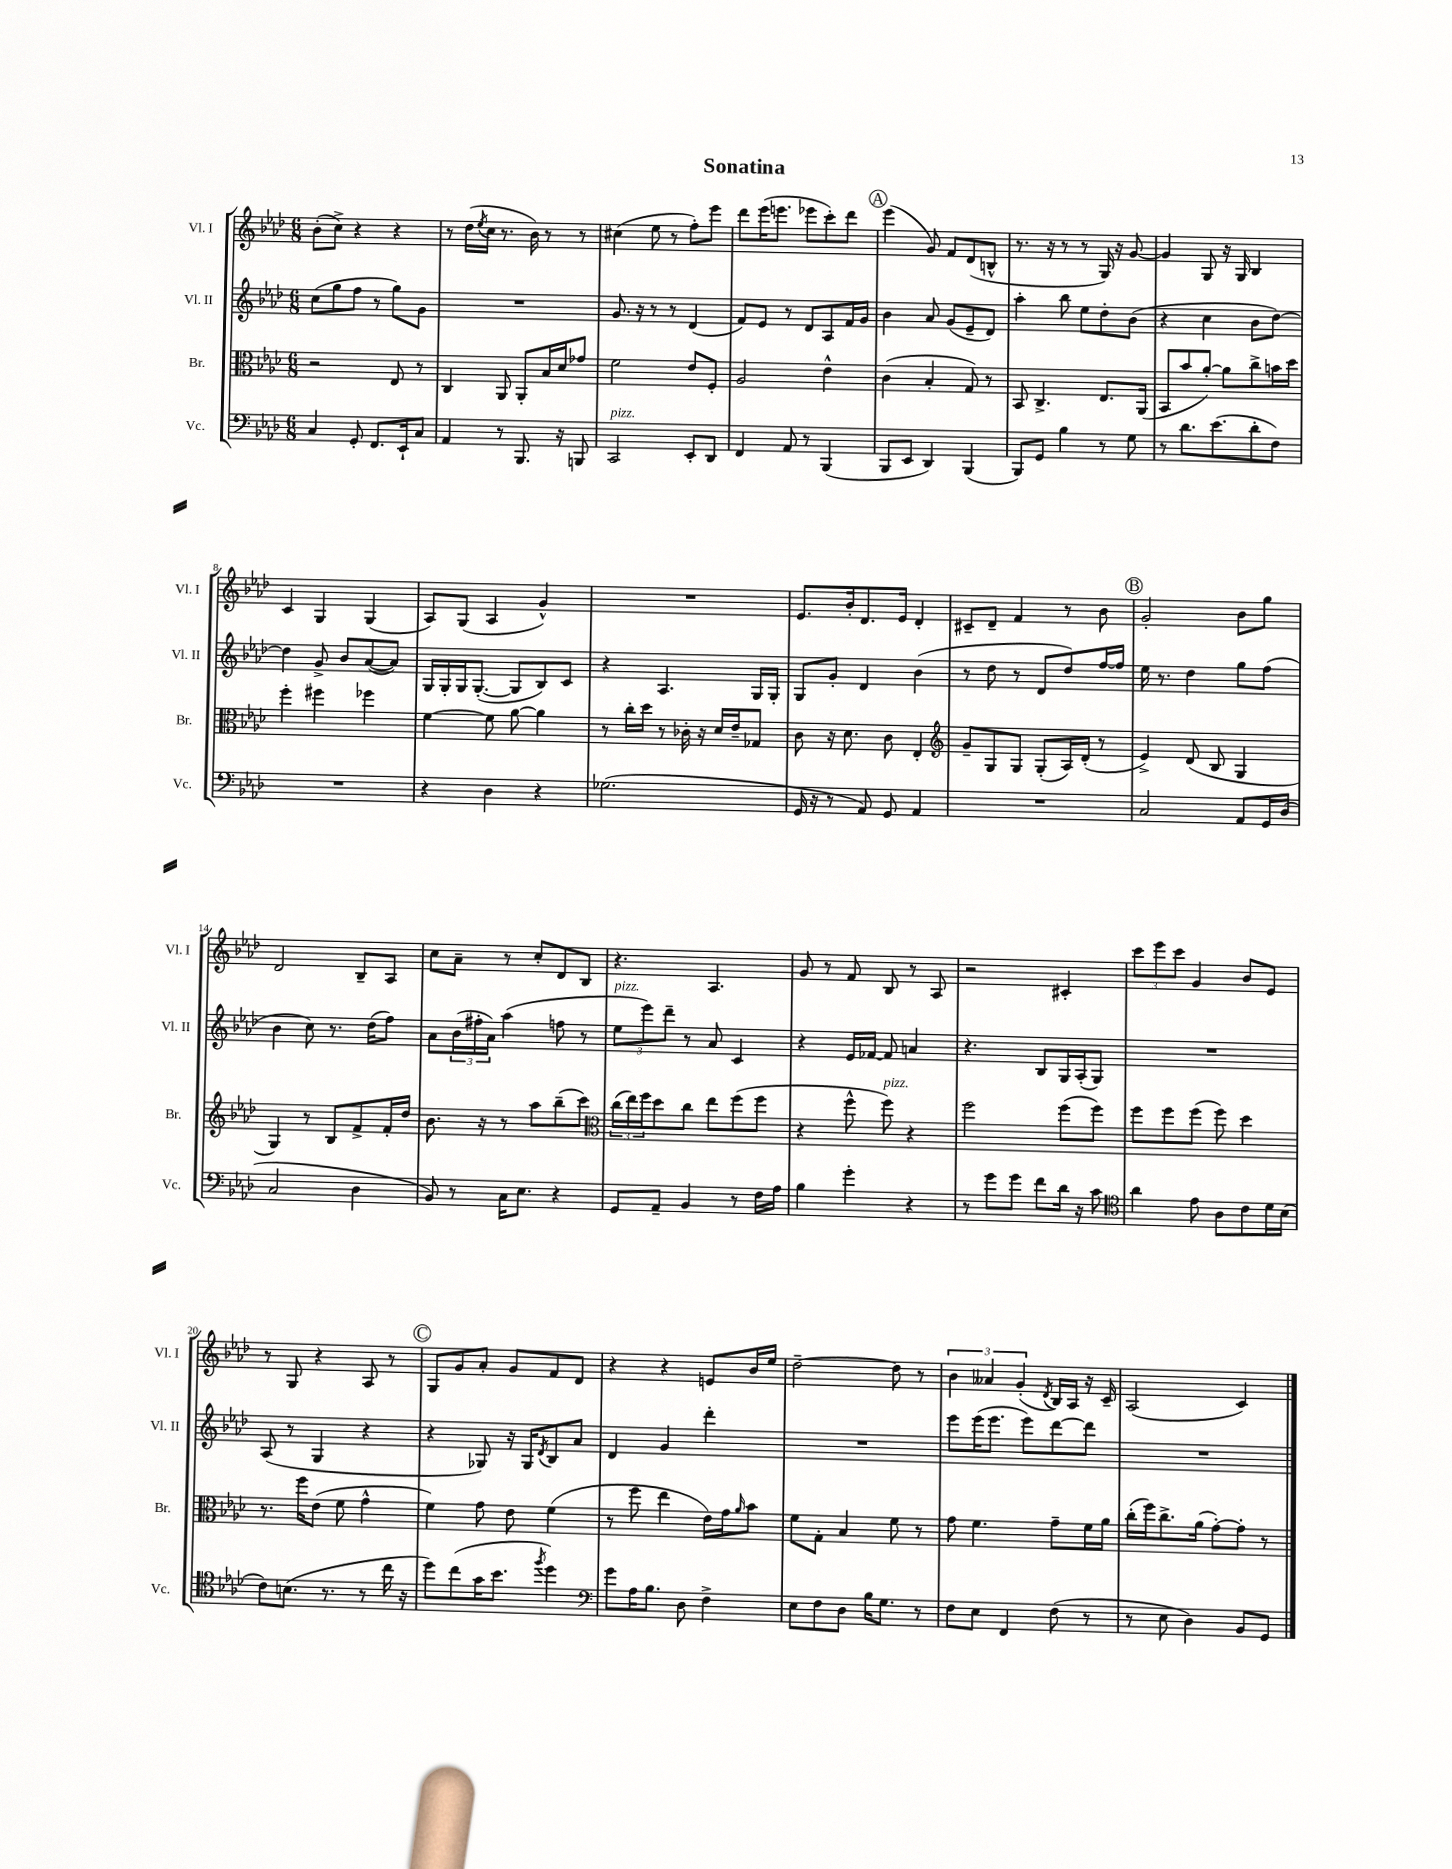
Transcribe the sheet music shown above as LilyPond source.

\header { title = "Sonatina" }
<<
\new StaffGroup <<
\new Staff = "s0" \with { instrumentName = "Vl. I" shortInstrumentName = "Vl. I" } {
    \clef treble \key aes \major \numericTimeSignature \time 6/8
    bes'8-.( c''8->) r4 r4 |
    r8 des''16( \acciaccatura { ees''8 } c''16 r8. bes'16) r8 r8 |
    cis''4( ees''8 r8 f''8-.) ees'''8 |
    des'''8 ees'''16( e'''8. ees'''8 c'''8-.) des'''8 |
    \mark \markup { \circle "A" } ees'''4( g'8) f'8 des'8( b8-^ |
    r8. r16 r8 r8 g16) r16 g'8~ |
    g'4 g8 r16 g16 bes4 |
    c'4 g4 g4( |
    aes8) g8( aes4 g'4-^) |
    R2. |
    ees'8. bes'16-. des'8. ees'16 des'4-. |
    cis'8-- des'8-- f'4 r8 bes'8 |
    \mark \markup { \circle "B" } g'2-. bes'8 g''8 |
    des'2 bes8-- aes8 |
    c''8 aes'8-- r8 c''8-. des'8 bes8 |
    r4. aes4. |
    g'8 r8 f'8 bes8 r8 aes8 |
    r2 cis'4-. |
    \tuplet 3/2 { c'''8 ees'''8 c'''8 } g'4 bes'8 ees'8 |
    r8 g8 r4 aes8 r8 |
    \mark \markup { \circle "C" } g8 g'8 aes'8-. g'8 f'8 des'8 |
    r4 r4 e'8 bes'16 ees''16 |
    des''2~-- des''8 r8 |
    \tuplet 3/2 { bes'4 aeses'4 g'4-.( } \acciaccatura { des'8 } bes16) aes16 r16 c'16-- |
    aes2( c'4) \bar "|." |
}
\new Staff = "s1" \with { instrumentName = "Vl. II" shortInstrumentName = "Vl. II" } {
    \clef treble \key aes \major \numericTimeSignature \time 6/8
    c''8( g''8 f''8 r8 g''8) g'8 |
    R2. |
    g'8. r16 r8 r8 des'4( |
    f'8) ees'8 r8 des'8 aes8 f'16 g'16 |
    \mark \markup { \circle "A" } bes'4 aes'8 g'8( ees'8-- des'8) |
    aes''4-. bes''8 ees''8 des''8-. bes'8( |
    r4 c''4 bes'8 des''8~) |
    des''4 g'8-> bes'8 aes'8~( aes'8) |
    g16 g16-. g16 g8.~-.( g8 bes8) c'8 |
    r4 aes4. g16 g16-. |
    g8 g'8-. des'4 bes'4( |
    r8 des''8 r8 des'8 des''8) f''16~ f''16 |
    \mark \markup { \circle "B" } ees''16 r8. des''4 g''8 f''8( |
    bes'4 c''8) r8. des''16( f''8) |
    aes'8 \tuplet 3/2 { bes'16( fis''16-. aes'16) } aes''4( f''8 r8 |
    \tuplet 3/2 { ees''8^\markup { \italic "pizz." } ees'''8) des'''8-- } r8 aes'8 c'4 |
    r4 ees'16 fes'16~ fes'8 a'4 |
    r4. bes8 g16 aes16-.( g8) |
    R2. |
    aes8( r8 g4 r4 |
    \mark \markup { \circle "C" } r4 ges8) r16 ges16 \acciaccatura { des'8 } bes8 aes'8 |
    des'4 g'4 des'''4-. |
    R2. |
    ees'''8 ees'''16( ees'''8. ees'''8) des'''8~ des'''8 |
    R2. \bar "|." |
}
\new Staff = "s2" \with { instrumentName = "Br." shortInstrumentName = "Br." } {
    \clef alto \key aes \major \numericTimeSignature \time 6/8
    r2 ees8 r8 |
    c4 aes,8 aes,8-. bes16 des'16 ges'8 |
    f'2 ees'8 f8-. |
    aes2 ees'4-^ |
    \mark \markup { \circle "A" } c'4( bes4-. g8) r8 |
    bes,8 c4.-> ees8. aes,16( |
    bes,8 bes'8 aes'8~-.) aes'8 c''8-> b'16 des''16 |
    f''4-. fis''4 fes''4 |
    f'4~ f'8 aes'8~ aes'4 |
    r8 c''16-. des''16 r8 ces'16-. r16 des'16 ees'16-- ges8 |
    c'8 r16 des'8. c'8 ees4-. |
    \clef treble g'8-- g8 g8 g8-.( aes16) des'16-.( r8 |
    \mark \markup { \circle "B" } ees'4->) des'8( bes8 g4 |
    g4) r8 bes8 f'8-> f'16-. des''16 |
    bes'8. r16 r8 aes''8 bes''8--( c'''8) |
    \clef alto \tuplet 3/2 { c''16( ees''16) f''16 } des''8 c''8 ees''8 f''8( f''8 |
    r4 f''8-^ f''8^\markup { \italic "pizz." }) r4 |
    f''2 f''8( f''8) |
    f''8 f''8 f''8( f''8) des''4 |
    r8. f''16 ees'8( f'8 g'4-^ |
    \mark \markup { \circle "C" } f'4) g'8 ees'8 f'4( |
    r8 f''8 ees''4 ees'16) g'16 \grace { aes'16 } bes'8 |
    f'8 g8-. bes4 f'8 r8 |
    g'8 f'4. g'8-- f'16 aes'16 |
    c''16-.( f''16) c''8.-> aes'16( g'8~-.) g'8-. r8 \bar "|." |
}
\new Staff = "s3" \with { instrumentName = "Vc." shortInstrumentName = "Vc." } {
    \clef bass \key aes \major \numericTimeSignature \time 6/8
    c4 g,8-. f,8. ees,16-! c8 |
    aes,4 r8 bes,,8. r16 b,,8 |
    c,2^\markup { \italic "pizz." } ees,8-. des,8 |
    f,4 aes,8 r8 bes,,4( |
    \mark \markup { \circle "A" } bes,,8 ees,8 des,4) bes,,4( |
    bes,,8) g,8 bes4 r8 g8 |
    r8 des'8. ees'8.( des'8-. f8) |
    R2. |
    r4 des4 r4 |
    ges2.( |
    g,16 r16 r8 aes,8) g,8 aes,4 |
    R2. |
    \mark \markup { \circle "B" } c2 aes,8 g,16 des16( |
    c2 des4 |
    bes,8) r8 c16 ees8. r4 |
    g,8 aes,8-- bes,4 r8 f16 aes16 |
    bes4 g'4-. r4 |
    r8 g'8 g'8 f'8 des'16 r16 c'8 |
    \clef tenor aes'4 ees'8 aes8 c'8 des'16 bes16( |
    c'8) b8.( r8. r8 c''16 r16 |
    \mark \markup { \circle "C" } des''8) c''8( g'16 bes'8. \acciaccatura { f''8 } des''4) |
    \clef bass g'8 aes16 bes8. des8 f4-> |
    ees8 f8 des8 bes16 g8. r8 |
    f8 ees8 f,4 f8( r8 |
    r8 ees8 des4) bes,8 g,8 \bar "|." |
}
>>
>>
